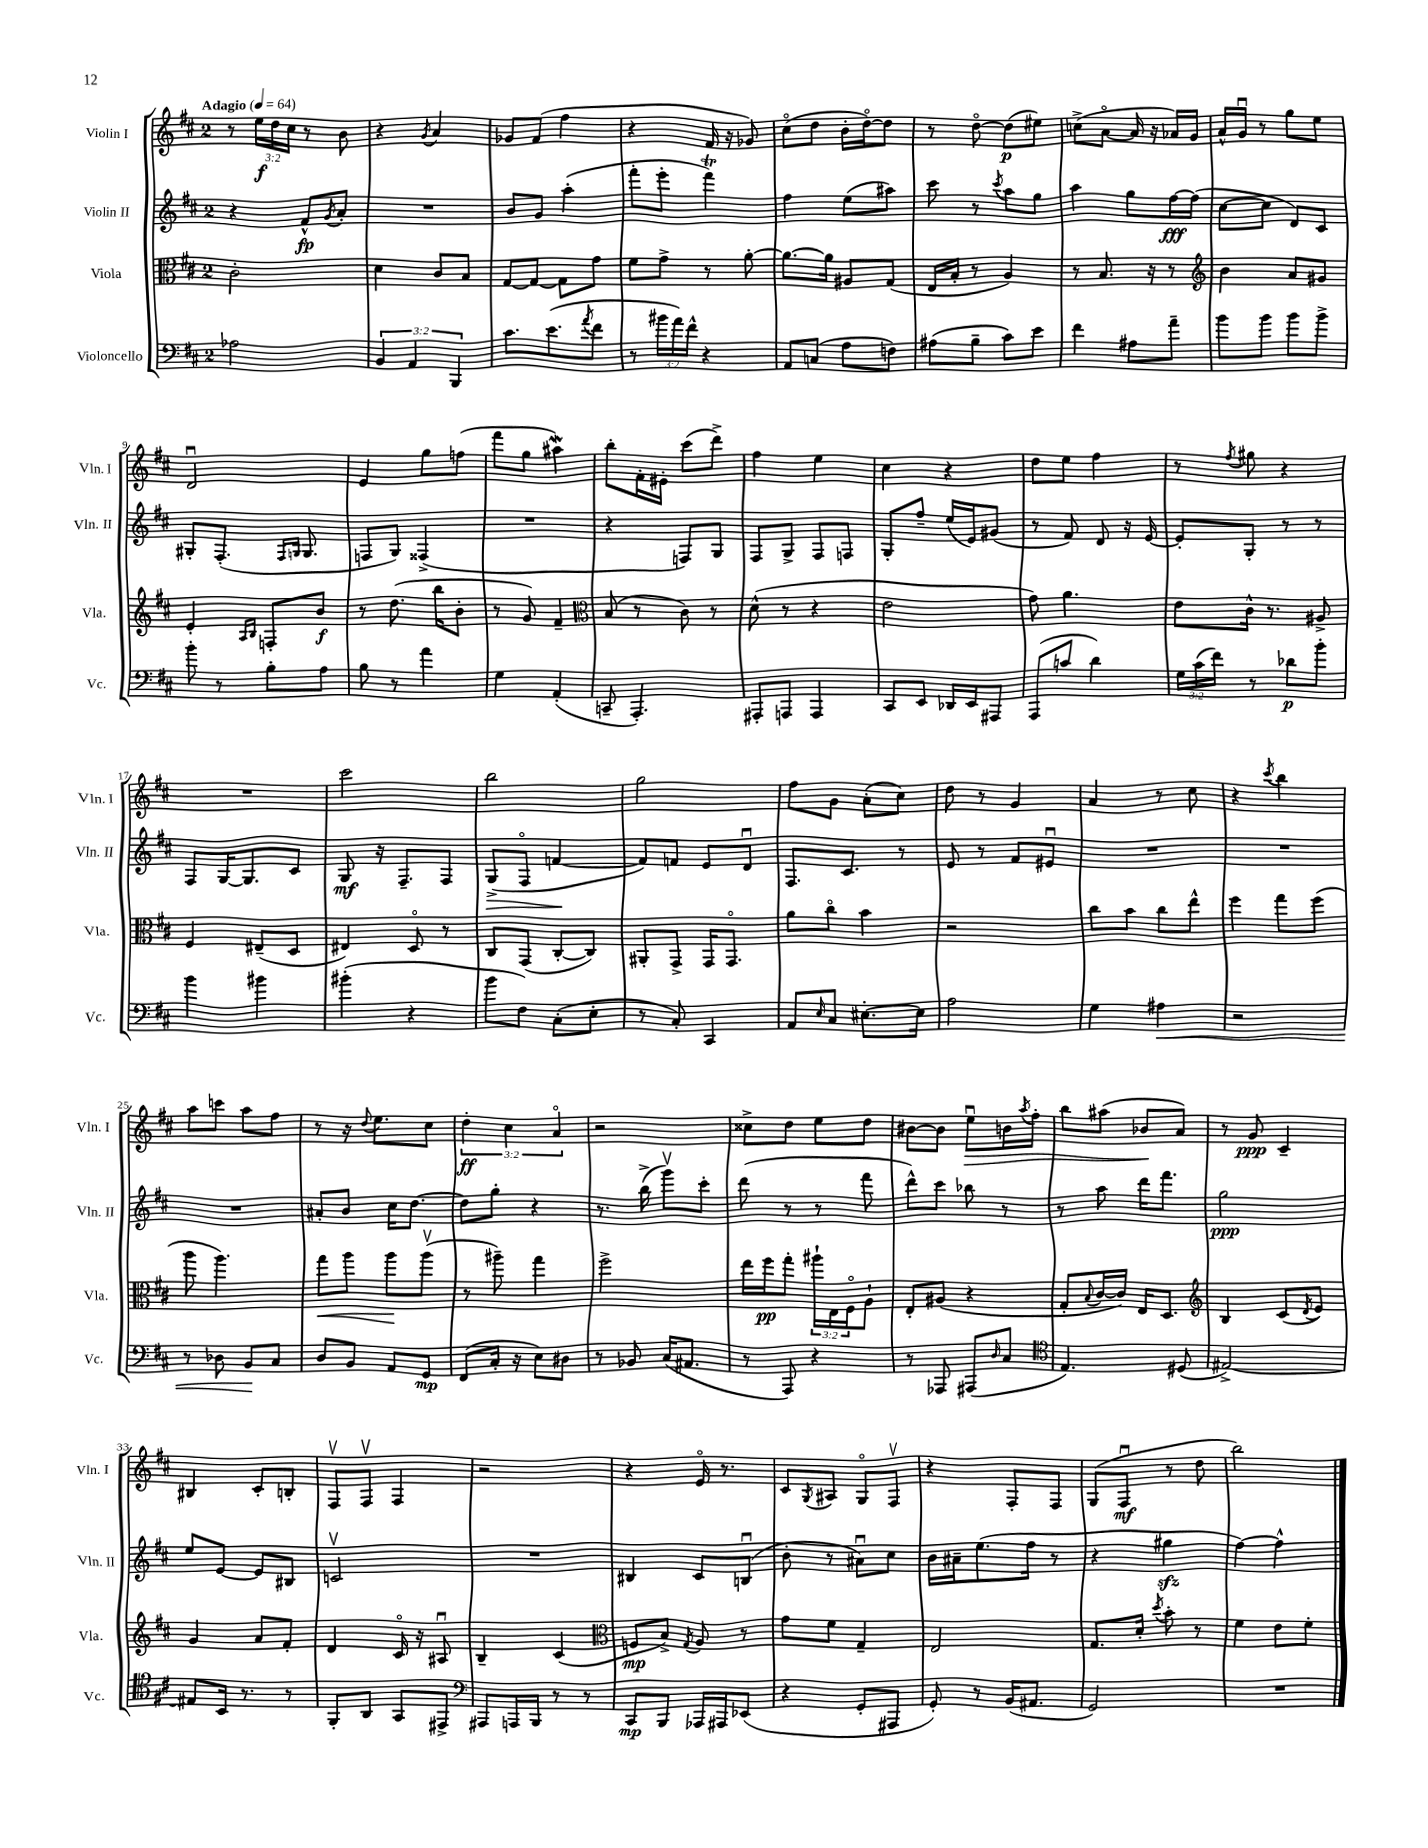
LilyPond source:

<<
\new StaffGroup <<
\new Staff = "s0" \with { instrumentName = "Violin I" shortInstrumentName = "Vln. I" } {
    \clef treble \key d \major \once \override Staff.TimeSignature.style = #'single-digit \time 2/4 \override Staff.TupletNumber.text = #tuplet-number::calc-fraction-text \tempo "Adagio" 4 = 64
    r8 \tuplet 3/2 { e''16\f d''16 cis''16 } r8 b'8 |
    r4 \acciaccatura { g'8 } a'4 |
    ges'8 fis'8( fis''4 |
    r4 fis'16 r16 ges'8) |
    cis''8\flageolet( d''8 b'16-. d''16~\flageolet) d''8 |
    r8 d''8~\flageolet d''8\p( eis''8) |
    c''8->( a'8~\flageolet a'16 r16 aes'16) g'16 |
    a'16-^ g'16\downbow r8 g''8 e''8 |
    d'2\downbow |
    e'4 g''8 f''8( |
    fis'''8 g''8 ais''4\mordent) |
    b''8-. fis'16-. eis'16-. cis'''8( d'''8->) |
    fis''4 e''4 |
    cis''4 r4 |
    d''8 e''8 fis''4 |
    r8 \acciaccatura { fis''8 } gis''8 r4 |
    R2 |
    cis'''2 |
    b''2 |
    g''2 |
    fis''8 g'8 a'8-.( cis''8) |
    d''8 r8 g'4 |
    a'4 r8 cis''8 |
    r4 \acciaccatura { cis'''8 } b''4 |
    a''8 c'''8 a''8 fis''8 |
    r8 r16 \appoggiatura { d''8 } e''8. cis''8 |
    \tuplet 3/2 { d''4-.\ff cis''4 a'4\flageolet } |
    r2 |
    cisis''8-> d''8 e''8 d''8 |
    bis'8~ bis'8 e''8\downbow\> b'16 \acciaccatura { a''8 } fis''16-. |
    b''8 ais''8( bes'8\! a'8) |
    r8 g'8\ppp cis'4-- |
    bis4 cis'8-. b8-. |
    fis8\upbow fis8\upbow fis4 |
    r2 |
    r4 e'16\flageolet r8. |
    cis'8 \acciaccatura { g8 } ais8 g8\flageolet fis8\upbow |
    r4 fis8-. fis8 |
    g8( fis8\downbow\mf r8 d''8 |
    b''2) \bar "|." |
}
\new Staff = "s1" \with { instrumentName = "Violin II" shortInstrumentName = "Vln. II" } {
    \clef treble \key d \major \once \override Staff.TimeSignature.style = #'single-digit \time 2/4
    r4 fis'8-^\fp \acciaccatura { g'8 } a'8-. |
    R2 |
    b'8 g'8 a''4-.( |
    fis'''8-. e'''8-. fis'''4\trill) |
    fis''4 e''8( ais''8) |
    cis'''8 r8 \acciaccatura { cis'''8 } a''8 g''8 |
    a''4 g''8 fis''16~\fff fis''16( |
    cis''8~ cis''8 d'8) cis'8 |
    gis8-. fis8.-.( \grace { fis16 g16 } g8. |
    f8 g8) fisis4->( |
    R2 |
    r4 f8) g8 |
    fis8 g8-> fis8 f8 |
    g8-. fis''8-- e''16( e'16) gis'8( |
    r8 fis'8) d'8 r16 e'16~ |
    e'8-. g8-. r8 r8 |
    fis8 g16~ g8. cis'8 |
    g8\mf r16 fis8.-- fis8 |
    g8->\>( fis8\flageolet f'4~\! |
    f'8) f'8 e'8 d'8\downbow |
    fis8. cis'8. r8 |
    e'8 r8 fis'8 eis'8\downbow |
    R2 |
    R2 |
    R2 |
    ais'8-. b'8 cis''16 d''8.~ |
    d''8 g''8-. r4 |
    r8. b''16->( g'''8\upbow) cis'''8-. |
    d'''8( r8 r8 fis'''8 |
    d'''8-^) cis'''8 bes''8 r8 |
    r8 a''8 d'''16 fis'''8. |
    g''2\ppp |
    e''8 e'8~ e'8 bis8 |
    c'2\upbow |
    R2 |
    bis4 cis'8 b8\downbow( |
    b'8-. r8 ais'8\downbow) cis''8 |
    b'16 ais'16-- e''8.( fis''16 r8 |
    r4 gis''4\sfz |
    fis''4~) fis''4-^ \bar "|." |
}
\new Staff = "s2" \with { instrumentName = "Viola" shortInstrumentName = "Vla." } {
    \clef alto \key d \major \once \override Staff.TimeSignature.style = #'single-digit \time 2/4 \override Staff.TupletNumber.text = #tuplet-number::calc-fraction-text
    cis'2-. |
    d'4 cis'8 b8 |
    g8~ g8~ g8 g'8 |
    fis'8 g'8-> r8 a'8~-. |
    a'8.~ a'16 ais8 g8( |
    e16 b16-. r8 a4) |
    r8 b8. r16 r8 |
    \clef treble b'4 a'8 gis'8 |
    e'4-. \grace { a16 b16 } f8-. b'8\f |
    r8 d''8.( b''16 b'8-. |
    r8 g'8) fis'4-- |
    \clef alto b8( r8 cis'8) r8 |
    d'8-^( r8 r4 |
    e'2 |
    g'8) a'4. |
    e'8 cis'16-^ r8. ais8-> |
    fis4 eis8--( d8 |
    eis4) d8\flageolet r8 |
    cis8 g,8( cis8~-. cis8) |
    ais,8-. g,8-> g,16 g,8.\flageolet |
    a'8 cis''8\flageolet b'4 |
    r2 |
    cis''8 b'8 cis''8 e''8-^ |
    fis''4 g''8 fis''8( |
    a''8 a''4.) |
    g''8\< a''8 a''8\! a''8\upbow( |
    r8 ais''8--) g''4 |
    fis''2-> |
    e''16 fis''16\pp g''8-. \tuplet 3/2 { ais''16-! e16 fis16\flageolet } a8-! |
    e8-. ais8( r4 |
    g8-. \appoggiatura { b8 } cis'16~ cis'16) e16 d8. |
    \clef treble b4 cis'8( \acciaccatura { d'8 } e'8) |
    g'4 a'8 fis'8-. |
    d'4 cis'16\flageolet r16 ais8\downbow |
    b4-- cis'4( |
    \clef alto f8\mp b8->) \acciaccatura { g8 } a8 r8 |
    g'8 fis'8 g4-- |
    e2 |
    g8. d'16-. \acciaccatura { d''8 } b'8-. r8 |
    fis'4 e'8 fis'8-. \bar "|." |
}
\new Staff = "s3" \with { instrumentName = "Violoncello" shortInstrumentName = "Vc." } {
    \clef bass \key d \major \once \override Staff.TimeSignature.style = #'single-digit \time 2/4 \override Staff.TupletNumber.text = #tuplet-number::calc-fraction-text
    aes2 |
    \tuplet 3/2 { b,4 a,4 b,,4 } |
    cis'8. e'8.( \acciaccatura { a'8 } fis'8 |
    r8 \tuplet 3/2 { bis'16 a'16) fis'16-^ } r4 |
    a,8 c8( a8 f8) |
    ais8( b8-- cis'8) e'8 |
    fis'4 ais8 a'8-- |
    b'8 b'8 b'8 b'8-> |
    b'8-. r8 b8-. a8 |
    b8 r8 a'4 |
    g4 a,4-.( |
    c,8-- a,,4.-.) |
    ais,,8-. a,,8 a,,4 |
    cis,8 e,8 des,16 e,16 ais,,8 |
    a,,8( c'8 d'4) |
    \tuplet 3/2 { g16 cis'16( fis'16) } r8 des'8\p b'8-. |
    b'4 bis'4 |
    bis'4-.( r4 |
    b'8 fis8) cis8-.( e8-. |
    r8 cis8-.) cis,4 |
    a,8 \grace { e16 } cis8 eis8.~-. eis16 |
    a2 |
    g4 ais4\< |
    r2 |
    r8 des8 b,8\! cis8 |
    d8 b,8 a,8 g,8\mp |
    fis,8( cis16-. r16 e8) dis8 |
    r8 bes,8 cis16( ais,8. |
    r8 a,,8) r4 |
    r8 aes,,8 ais,,8( \grace { d16 } cis8 |
    \clef tenor e4.) dis8( |
    eis2~->) |
    eis8 b,16 r8. r8 |
    fis,8-. a,8 g,8 eis,8-> |
    \clef bass ais,,8 a,,16 b,,16 r8 r8 |
    cis,8\mp b,,8 aes,,16 ais,,16 ees,8( |
    r4 g,8-. ais,,8 |
    g,8-.) r8 b,16( ais,8. |
    g,2) |
    R2 \bar "|." |
}
>>
>>
